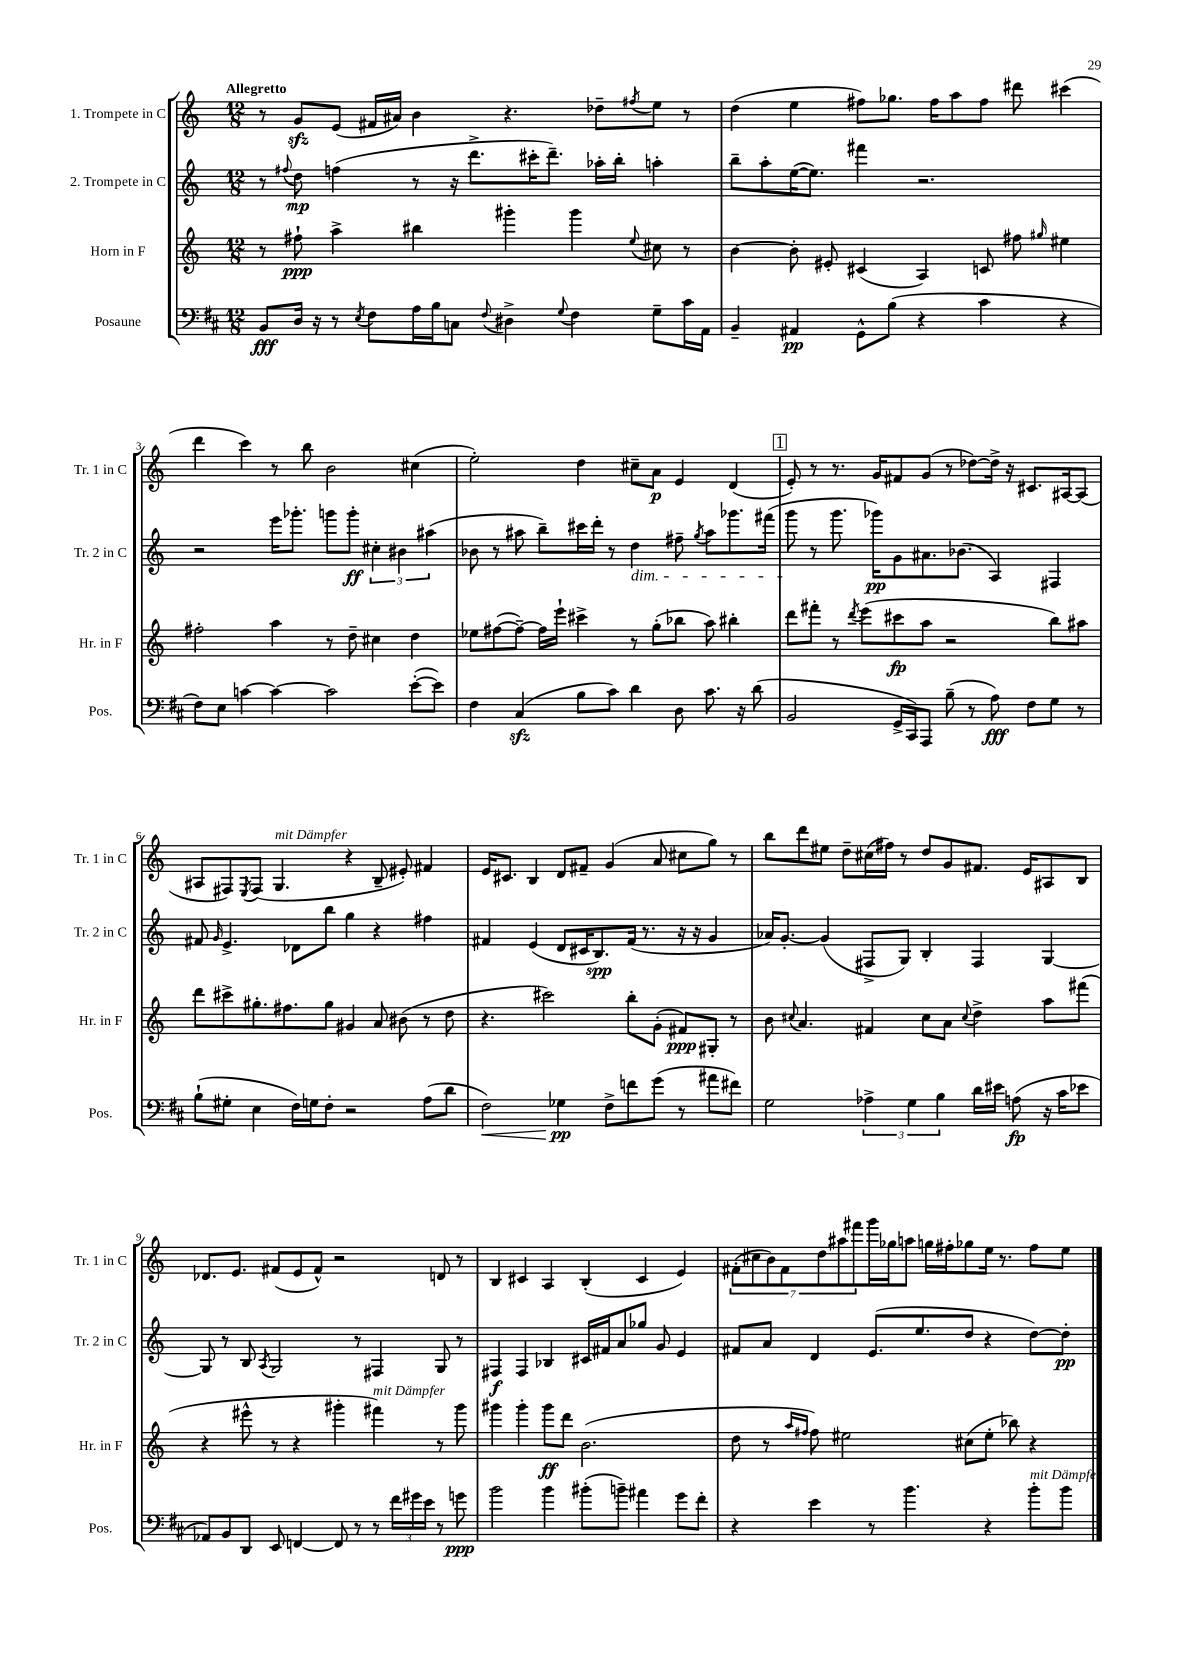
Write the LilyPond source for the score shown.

<<
\new StaffGroup <<
\new Staff = "s0" \with { instrumentName = "1. Trompete in C" shortInstrumentName = "Tr. 1 in C" } {
    \clef treble \key c \major \numericTimeSignature \time 12/8 \tempo "Allegretto"
    r8 g'8\sfz e'8( fis'16 ais'16) b'4 r4. des''8-- \acciaccatura { fis''8 } e''8 r8 |
    d''4( e''4 fis''8) ges''8. fis''16 a''8 fis''8 dis'''8 cis'''4( |
    d'''4 c'''4) r8 b''8 b'2 cis''4( |
    e''2-.) d''4 cis''8-- a'8\p e'4 d'4( |
    \mark \markup { \box "1" } e'8-.) r8 r8. g'16 fis'8 g'8( r8 des''8~) des''16-> r16 cis'8. ais16~ ais8( |
    ais8 fis8) \acciaccatura { e8 } fis8( g4.^\markup { \italic "mit Dämpfer" } r4 b8-- eis'8-.) fis'4 |
    e'16 cis'8. b4 d'8 fis'8-- g'4( a'8 cis''8 g''8) r8 |
    b''8 d'''8 eis''8 d''8-- cis''16( fis''16) r8 d''8 g'8 fis'8. e'16 ais8 b8 |
    des'8. e'8. fis'8( e'8 fis'8-^) r2 d'8 r8 |
    b4 cis'4 a4 b4-.( cis'4 e'4) |
    \tuplet 7/4 { fis'8-.( cis''8 b'8) fis'8 d''8 ais''8 fis'''8 } g'''16 ges''16 a''8 g''16 fis''16-. ges''8 e''16 r8. fis''8 e''8 \bar "|." |
}
\new Staff = "s1" \with { instrumentName = "2. Trompete in C" shortInstrumentName = "Tr. 2 in C" } {
    \clef treble \key c \major \numericTimeSignature \time 12/8
    r8 \appoggiatura { fis''8 } d''8\mp f''4( r8 r16 d'''8.-> cis'''16-. d'''8.--) aes''16-. b''16-. a''4-. |
    b''8-- a''8-. e''16~( e''8.) fis'''4 r2. |
    r2 e'''16 ges'''8.-. g'''8 g'''8-.\ff \tuplet 3/2 { cis''4-. bis'4 ais''4( } |
    bes'8 r8 ais''8 b''8--) cis'''16 d'''16-. r8 d''4\dim fis''8-- \acciaccatura { g''8 } ais''8 ges'''8. fis'''16( |
    \mark \markup { \box "1" } g'''8\! r8 g'''8. ges'''16\pp) g'8 ais'8. bes'8.( a4) fis4 |
    fis'8 \grace { g'16 } e'4.-> des'8 b''8 g''4 r4 fis''4 |
    fis'4 e'4( d'8 cis'16 b8.\spp) fis'16( r8. r16 r16 g'4 |
    aes'16) g'8.~-. g'4( fis8-> g8) b4-. fis4 g4~ |
    g8 r8 b8 \acciaccatura { a8 } g2 r8 fis4 g8 r8 |
    fis4\f fis4 bes4 cis'16 fis'16 a'8 ges''8 g'8 e'4 |
    fis'8 a'8 d'4 e'8.( e''8. d''8 r4 d''8~) d''8-.\pp \bar "|." |
}
\new Staff = "s2" \with { instrumentName = "Horn in F" shortInstrumentName = "Hr. in F" } {
    \clef treble \key c \major \numericTimeSignature \time 12/8
    r8 fis''8-!\ppp a''4-> bis''4 gis'''4-. gis'''4 \appoggiatura { e''8 } cis''8 r8 |
    b'4~ b'8-. eis'8-. cis'4( a4) c'8 fis''8 \grace { gis''16 } eis''4 |
    fis''2-. a''4 r8 d''8-- cis''4 d''4 |
    ees''8 fis''8~( fis''8~--) fis''16 e'''16-! cis'''4-> r8 g''8-.( bes''8 a''8) bis''4-. |
    \mark \markup { \box "1" } d'''8 fis'''8-. r8 \acciaccatura { d'''8 } e'''8( cis'''8\fp a''8 r2 b''8) ais''8 |
    d'''8 cis'''8-> gis''8.-. fis''8. gis''8 gis'4 a'8 bis'8( r8 d''8 |
    r4. cis'''2) b''8-. g'8-.( fis'8\ppp) gis8-. r8 |
    b'8 \appoggiatura { cis''8 } a'4. fis'4 cis''8 a'8 \appoggiatura { cis''8 } d''4-> a''8 fis'''8( |
    r4 eis'''8-^ r8 r4 gis'''4-. fis'''4^\markup { \italic "mit Dämpfer" }) r8 gis'''8 |
    gis'''4 gis'''4-. gis'''8\ff d'''8 b'2.( |
    d''8 r8 \grace { a''16 fis''16 } fis''8) eis''2 cis''8( eis''8-. bes''8) r4 \bar "|." |
}
\new Staff = "s3" \with { instrumentName = "Posaune" shortInstrumentName = "Pos." } {
    \clef bass \key d \major \numericTimeSignature \time 12/8
    b,8\fff d16 r16 r8 \acciaccatura { e8 } fis8 a16 b16 c8 \appoggiatura { fis8 } dis4-> \appoggiatura { g8 } fis4 g8-- cis'16 a,16 |
    b,4-- ais,4\pp g,8-^ b8( r4 cis'4 r4 |
    fis8) e8 c'4~ c'4~ c'2 e'8~-.( e'8) |
    fis4 cis4\sfz( b8 cis'8) d'4 d8 cis'8. r16 d'8( |
    \mark \markup { \box "1" } b,2 g,16-> cis,16) a,,8 b8--( r8 a8\fff) fis8 g8 r8 |
    b8-!( gis8-. e4 fis16) g16 fis8-. r2 a8( d'8 |
    fis2\<) ges4\pp\! fis8-> f'8 g'8( r8 ais'8 fis'8) |
    g2 \tuplet 3/2 { aes4-> g4 b4 } d'16 eis'16 a8\fp( r16 cis'16 ees'8 |
    aes,8) b,8 d,8 e,8 f,4~ f,8 r8 r8 \tuplet 3/2 { fis'16 gis'16 e'16 } r8 g'8\ppp |
    b'2 b'4 bis'8-.( b'8--) ais'4 g'8 fis'8-. |
    r4 e'4 r8 b'4. r4 b'8-.^\markup { \italic "mit Dämpfer" } b'8 \bar "|." |
}
>>
>>
